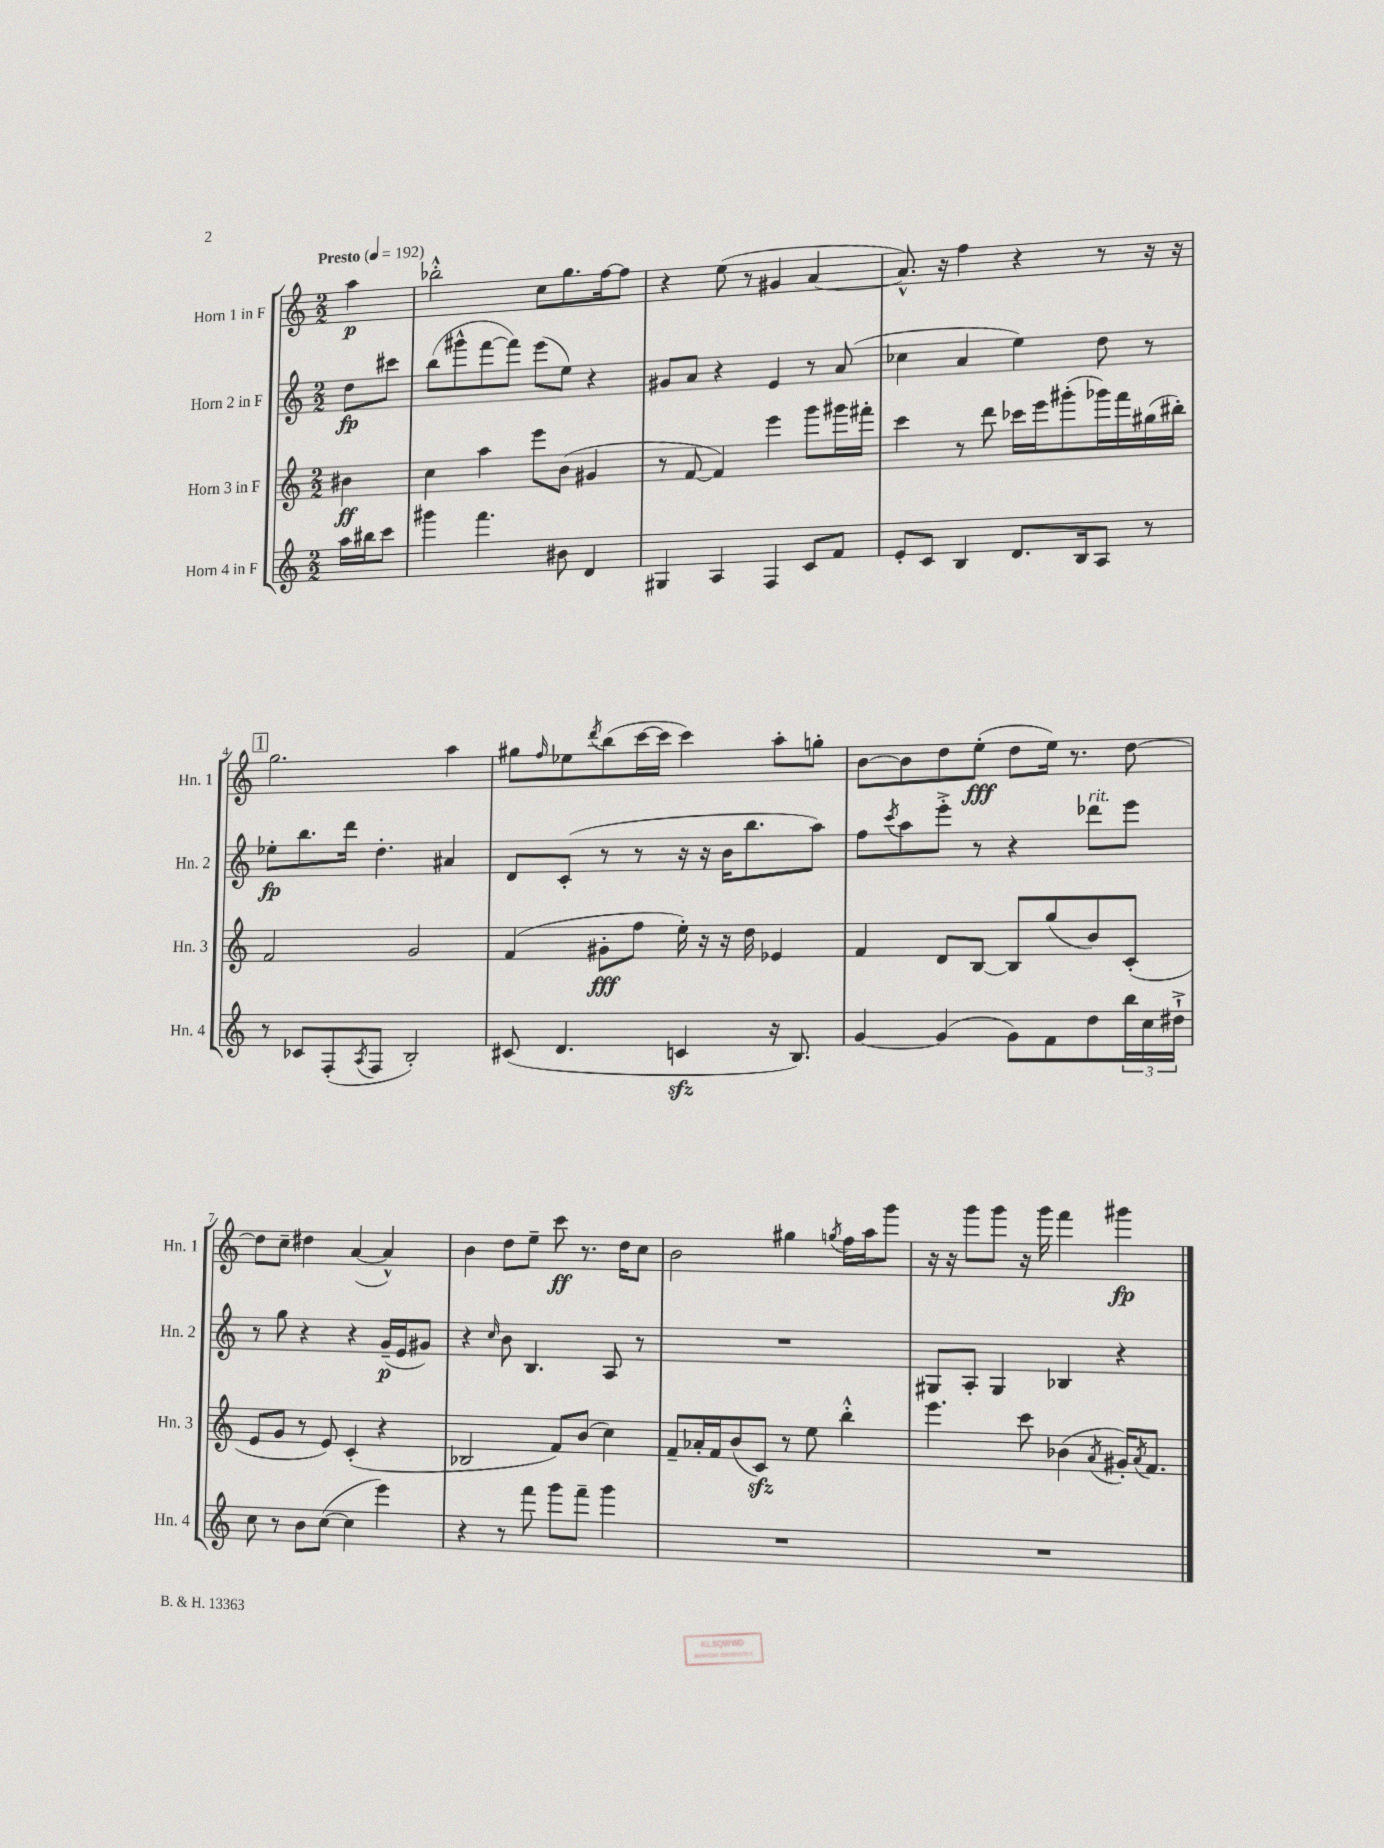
<<
\new StaffGroup <<
\new Staff = "s0" \with { instrumentName = "Horn 1 in F" shortInstrumentName = "Hn. 1" } {
    \clef treble \key c \major \numericTimeSignature \time 2/2 \partial 4 \tempo "Presto" 4 = 192
    a''4\p |
    bes''2-.-^ c''8 g''8. f''16~ f''8 |
    r4 e''8( r8 gis'4 a'4~ |
    a'8.-^) r16 f''4 r4 r8 r16 r16 |
    \mark \markup { \box "1" } g''2. a''4 |
    gis''8 \grace { f''16 } ees''8 \acciaccatura { d'''8 } b''8( c'''16~ c'''16 c'''4) a''8-. g''8-. |
    b'8~ b'8 d''8 e''8-.\fff( d''8 e''16) r8. d''8~ |
    d''8 c''8-- dis''4 a'4~( a'4-^) |
    b'4 d''8 e''8-- c'''8\ff r8. d''16 c''8 |
    b'2 gis''4 \acciaccatura { g''8 } f''16 a''16 g'''8 |
    r16 r16 g'''8 g'''8 r16 g'''16 f'''4 gis'''4\fp \bar "|." |
}
\new Staff = "s1" \with { instrumentName = "Horn 2 in F" shortInstrumentName = "Hn. 2" } {
    \clef treble \key c \major \numericTimeSignature \time 2/2 \partial 4
    d''8\fp cis'''8 |
    b''8( gis'''8-^ f'''8~ f'''8) e'''8( e''8) r4 |
    gis'8 a'8 r4 e'4 r8 a'8( |
    ces''4 a'4 e''4) d''8 r8 |
    \mark \markup { \box "1" } ees''8-.\fp b''8. d'''16 d''4.-. ais'4 |
    d'8 c'8-.( r8 r8 r16 r16 b'16 b''8. a''8) |
    f''8 \acciaccatura { c'''8 } a''8 e'''8-.-> r8 r4 des'''8^\markup { \italic "rit." } e'''8 |
    r8 g''8 r4 r4 g'16--\p( e'16 gis'8) |
    r4 \grace { c''16 } b'8 b4. a8 r8 |
    R1 |
    gis8 a8-. gis4 bes4 r4 \bar "|." |
}
\new Staff = "s2" \with { instrumentName = "Horn 3 in F" shortInstrumentName = "Hn. 3" } {
    \clef treble \key c \major \numericTimeSignature \time 2/2 \partial 4
    bis'4\ff |
    c''4 a''4 e'''8 b'8( gis'4 |
    r8 f'8~ f'4) e'''4 g'''8 gis'''16 fis'''16-. |
    c'''4 r8 d'''8 ces'''16 e'''16 gis'''8-.( ges'''16) f'''16 gis''16( bis''16-.) |
    \mark \markup { \box "1" } f'2 g'2 |
    f'4( gis'8-.\fff f''8 e''16-.) r16 r16 d''16 ees'4 |
    f'4 d'8 b8~ b8 g''8( b'8) c'8-.( |
    e'8 g'8 r8 e'8) c'4-.( r4 |
    bes2 f'8) b'8( c''4) |
    f'8-- aes'16-. f'16 b'8( c'8\sfz) r8 e''8 b''4-.-^ |
    e'''4. c'''8 bes'4( \acciaccatura { a'8 } gis'16-.) \acciaccatura { a'8 } f'8. \bar "|." |
}
\new Staff = "s3" \with { instrumentName = "Horn 4 in F" shortInstrumentName = "Hn. 4" } {
    \clef treble \key c \major \numericTimeSignature \time 2/2 \partial 4
    a''16 bis''16 c'''8 |
    gis'''4 f'''4. bis'8 d'4 |
    gis4 a4 f4 c'8 f'8 |
    e'8-. c'8 b4 d'8. b16 a8 r8 |
    \mark \markup { \box "1" } r8 ces'8 f8-.( \acciaccatura { a8 } f8 b2-.) |
    cis'8( d'4. c'4\sfz r16 b8.) |
    g'4~ g'4( g'8) f'8 d''8 \tuplet 3/2 { b''16 c''16 dis''16-!-> } |
    c''8 r8 b'8 c''8~( c''4 e'''4) |
    r4 r8 f'''8 g'''8 f'''8-- g'''4 |
    R1 |
    R1 \bar "|." |
}
>>
>>
